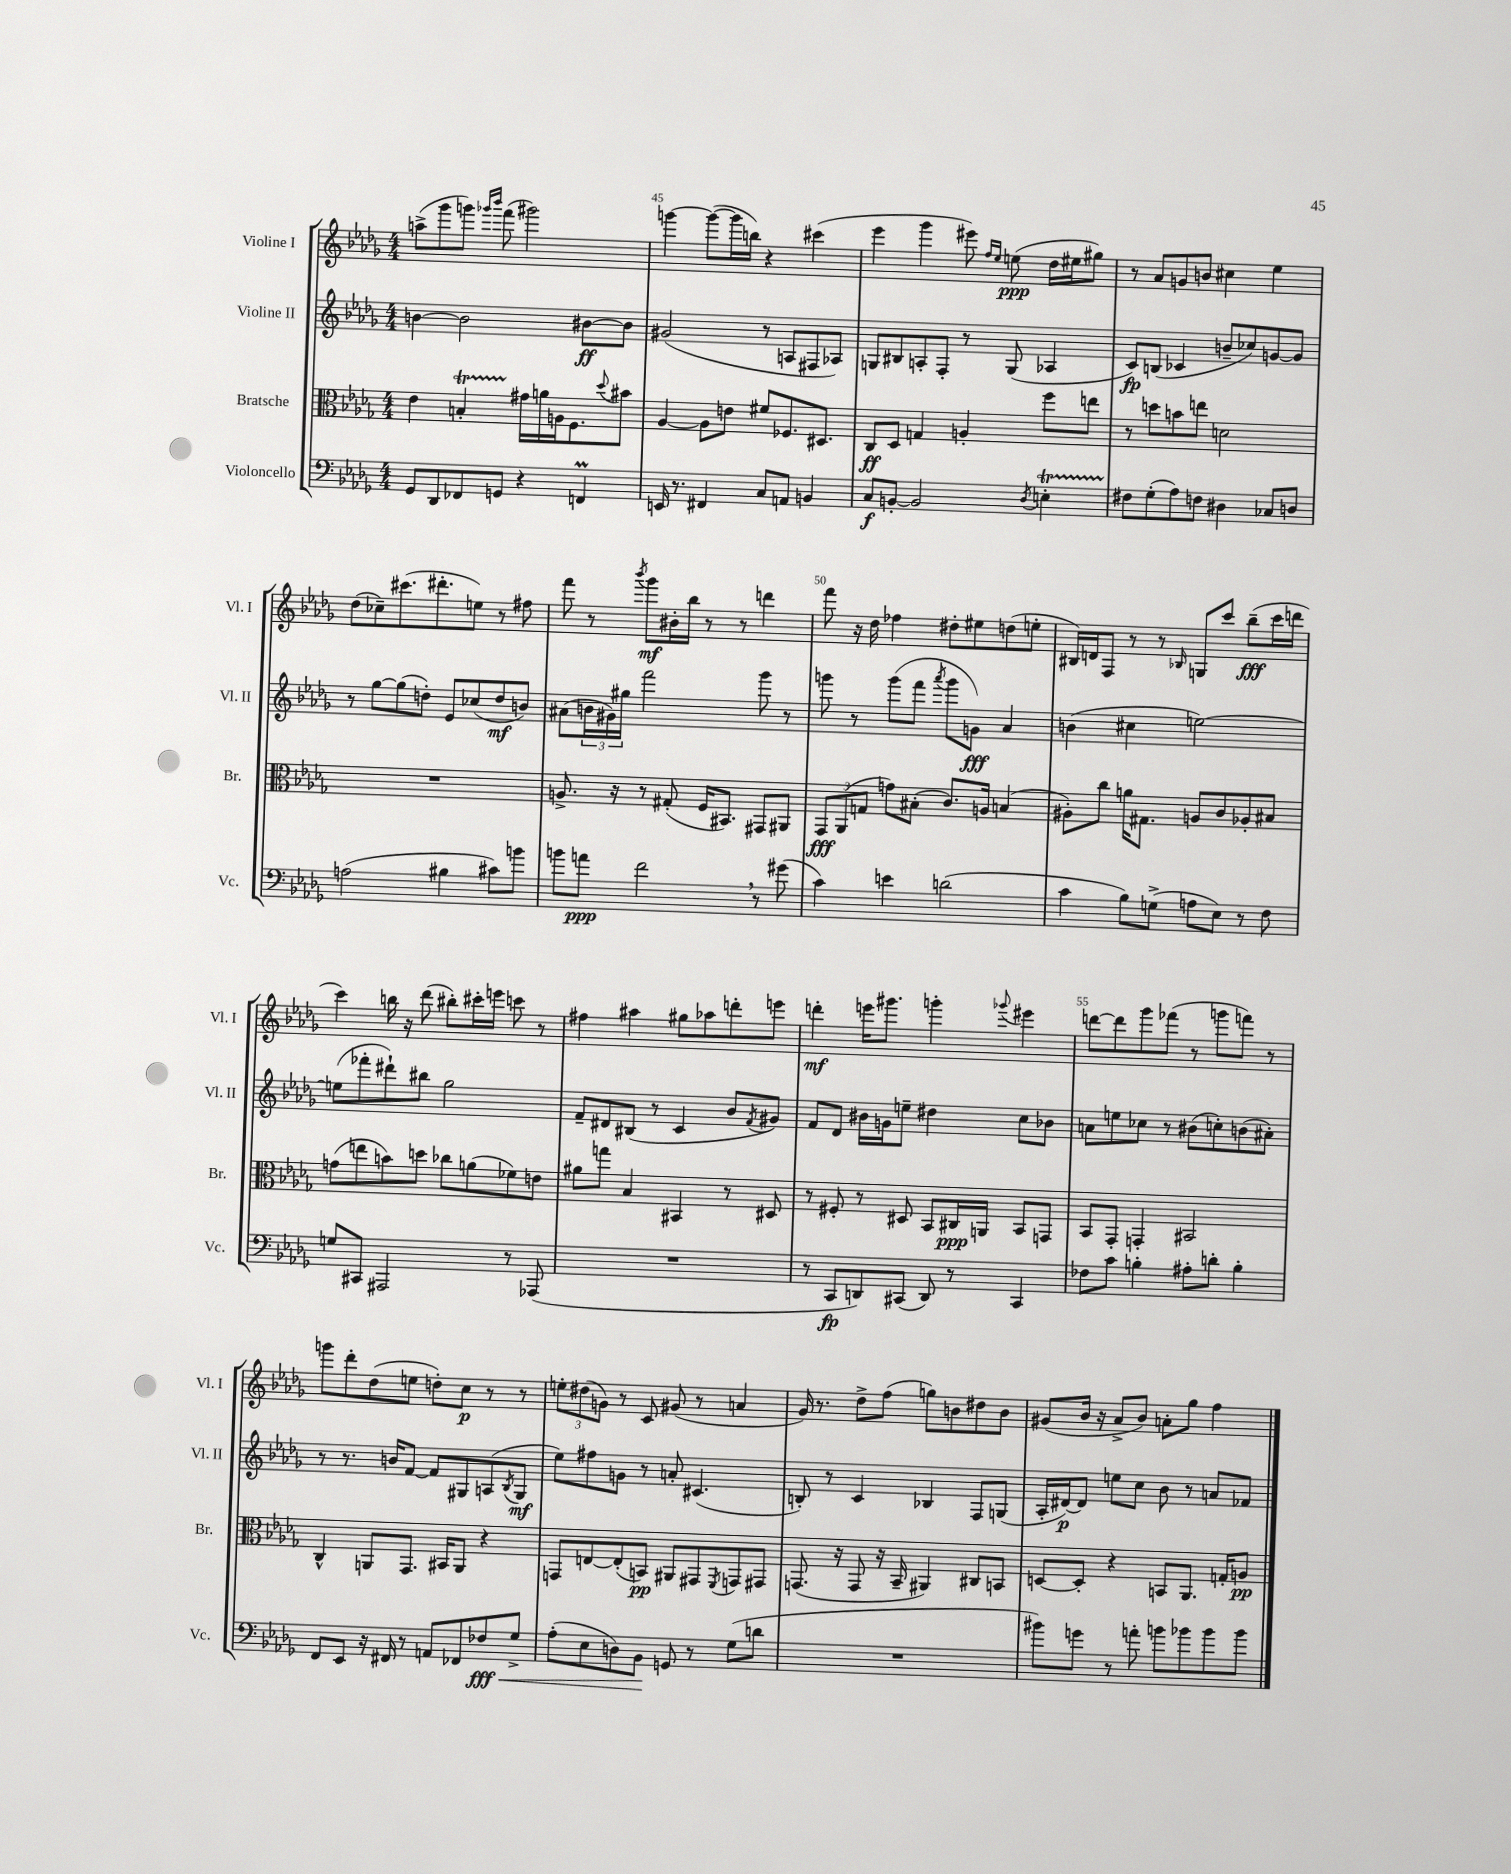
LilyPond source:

<<
\new StaffGroup <<
\new Staff = "s0" \with { instrumentName = "Violine I" shortInstrumentName = "Vl. I" } {
    \clef treble \key des \major \numericTimeSignature \time 4/4
    a''8->( ges'''8 g'''8) \grace { ges'''16 bes'''16 } f'''8( gis'''2) |
    g'''4~ g'''8~( g'''16 b''16) r4 cis'''4( |
    ees'''4 ges'''4 eis'''8) \grace { f''16 ees''16 } e''8\ppp( des''16 eis''16 gis''8) |
    r8 aes'8 g'8 b'8 cis''4 ees''4 |
    des''8( ces''8--) cis'''8.( dis'''8.-. e''8) r8 fis''8 |
    f'''8 r8 \acciaccatura { bes'''8 } ges'''8\mf bis'16-. bes''16 r8 r8 d'''4 |
    f'''8 r16 des''16 fes''4 dis''8-. eis''8 d''8( e''8-. |
    bis16) d'16 f8 r8 r8 \grace { bes16 } g8 c'''8 bes''8--\fff( c'''16 d'''16 |
    c'''4) b''16 r16 des'''8( bis''8-.) cis'''16-. e'''16 c'''8 r8 |
    fis''4 ais''4 gis''8 aes''8 d'''8-. e'''8 |
    d'''4-.\mf e'''16 gis'''8. g'''4-. \appoggiatura { ges'''8 } eis'''4 |
    d'''8~ d'''8 ges'''8 fes'''8( r8 g'''8 f'''8) r8 |
    g'''8 des'''8-. des''8( e''8 d''8-.) c''8\p r8 r8 |
    \tuplet 3/2 { e''8-. dis''8( g'8) } r8 c'8 gis'8( r8 a'4 |
    ges'16) r8. des''8-> f''8( g''8) b'8 dis''8 b'8 |
    gis'8( bes'16 r16 aes'8-> bes'8) a'8-. ges''8 f''4 \bar "|." |
}
\new Staff = "s1" \with { instrumentName = "Violine II" shortInstrumentName = "Vl. II" } {
    \clef treble \key des \major \numericTimeSignature \time 4/4
    b'4~ b'2 bis'8~\ff bis'8 |
    gis'2( r8 a8 fis8 aes8) |
    g8 bis8 a8-. f8-. r8 g8( aes4 |
    c'8\fp) b8( ces'4 b'8-- ces''8) g'8~ g'8 |
    r8 ges''8~ ges''8( d''8-.) ees'8 ces''8( d''8\mf b'8) |
    ais'8( \tuplet 3/2 { b'16 gis'16) gis''16 } f'''2 ges'''8 r8 |
    g'''8 r8 g'''8( f'''8 \acciaccatura { aes'''8 } g'''8 g'8\fff) aes'4 |
    b'4( cis''4 e''2~) |
    e''8( fes'''8-. dis'''8-!) bis''8 ges''2 |
    f'8-- dis'8 bis8( r8 c'4 bes'8 \acciaccatura { f'8 } gis'8) |
    f'8 des'8 bis'16 g'16 e''8-- dis''4 c''8 bes'8 |
    a'8 e''8 ces''8 r8 bis'8( c''8-.) b'8( ais'8-.) |
    r8 r8. b'16 f'8~ f'8 gis8 a8( \acciaccatura { bes8 } gis8\mf |
    ees''8) fis''8 g'8 r8 a'8-. cis'4.( |
    b8-.) r8 c'4 bes4 f8 g8( |
    aes16-. dis'16~\p) dis'8 e''8 c''8 bes'8 r8 a'8 fes'8 \bar "|." |
}
\new Staff = "s2" \with { instrumentName = "Bratsche" shortInstrumentName = "Br." } {
    \clef alto \key des \major \numericTimeSignature \time 4/4
    ees'4 b4-.\startTrillSpan gis'16\stopTrillSpan a'16 a16 f8. \appoggiatura { des''8 } bis'8 |
    aes4~ aes8 e'8 fis'8 fes8. dis8. |
    c8\ff des8 g4 a4-. f''8 e''8 |
    r8 d''8 b'8 e''8 d'2 |
    R1 |
    a8.-> r16 r8 gis8-.( f16 bis,8.) gis,8 ais,8 |
    \tuplet 3/2 { ges,8\fff aes,8( g8 } g'8) bis8-.( c'8.) a16 b4( |
    ais8-.) c''8 a'16 gis8. a8 c'8 aes8-. bis8 |
    g'8( e''8 b'8) d''8 ces''8 a'8( fes'8) e'8 |
    ais'8 g''8 bes4 bis,4 r8 dis8 |
    r8 fis8-. r8 dis8 bes,8 cis16\ppp a,16 bes,8 g,8 |
    bes,8 ges,8-. g,4-. bis,2 |
    c4-^ a,8 ges,8. bis,16 a,8 r4 |
    g,8 e8~ e8-.( b,8\pp) ais,8 gis,8 \acciaccatura { f,8 } g,8 gis,8 |
    g,8.( r16 g,8 r16 bes,16-- ais,4) cis8 b,8 |
    d8~ d8-. r4 b,8 aes,8. g16-. a8\pp \bar "|." |
}
\new Staff = "s3" \with { instrumentName = "Violoncello" shortInstrumentName = "Vc." } {
    \clef bass \key des \major \numericTimeSignature \time 4/4
    ges,8 des,8 fes,8 g,8 r4 f,4\prall |
    e,16 r8. fis,4 c8 a,8 b,4 |
    c8\f b,8~-. b,2 \acciaccatura { des8 } e4-.\startTrillSpan |
    fis8\stopTrillSpan ges8-.( aes8) f8 dis4 ces8 d8 |
    a2( bis4 cis'8) b'8 |
    b'8 a'8\ppp f'2 \breathe r8 gis'8( |
    c'4) e'4 d'2( |
    c'4 bes8) g8->( a8 ees8) r8 f8 |
    g8 cis,8 ais,,2 r8 aes,,8( |
    R1 |
    r8 c,8\fp d,8) cis,8( d,8) r8 cis,4 |
    fes8 c'8 b4-. ais8-. d'8-. b4-. |
    f,8 ees,8 r16 fis,16 r8 a,8 fes,8 fes8\fff\< ges8-> |
    aes8-.( ees8 d8) bes,8\! g,8 r8 ges8( d'8 |
    R1 |
    bis'8) g'8 r8 a'8-. b'8 bes'8 bes'8 bes'8 \bar "|." |
}
>>
>>
\layout { \context { \Score currentBarNumber = #44 \override BarNumber.break-visibility = ##(#f #t #t) barNumberVisibility = #(every-nth-bar-number-visible 5) } }
